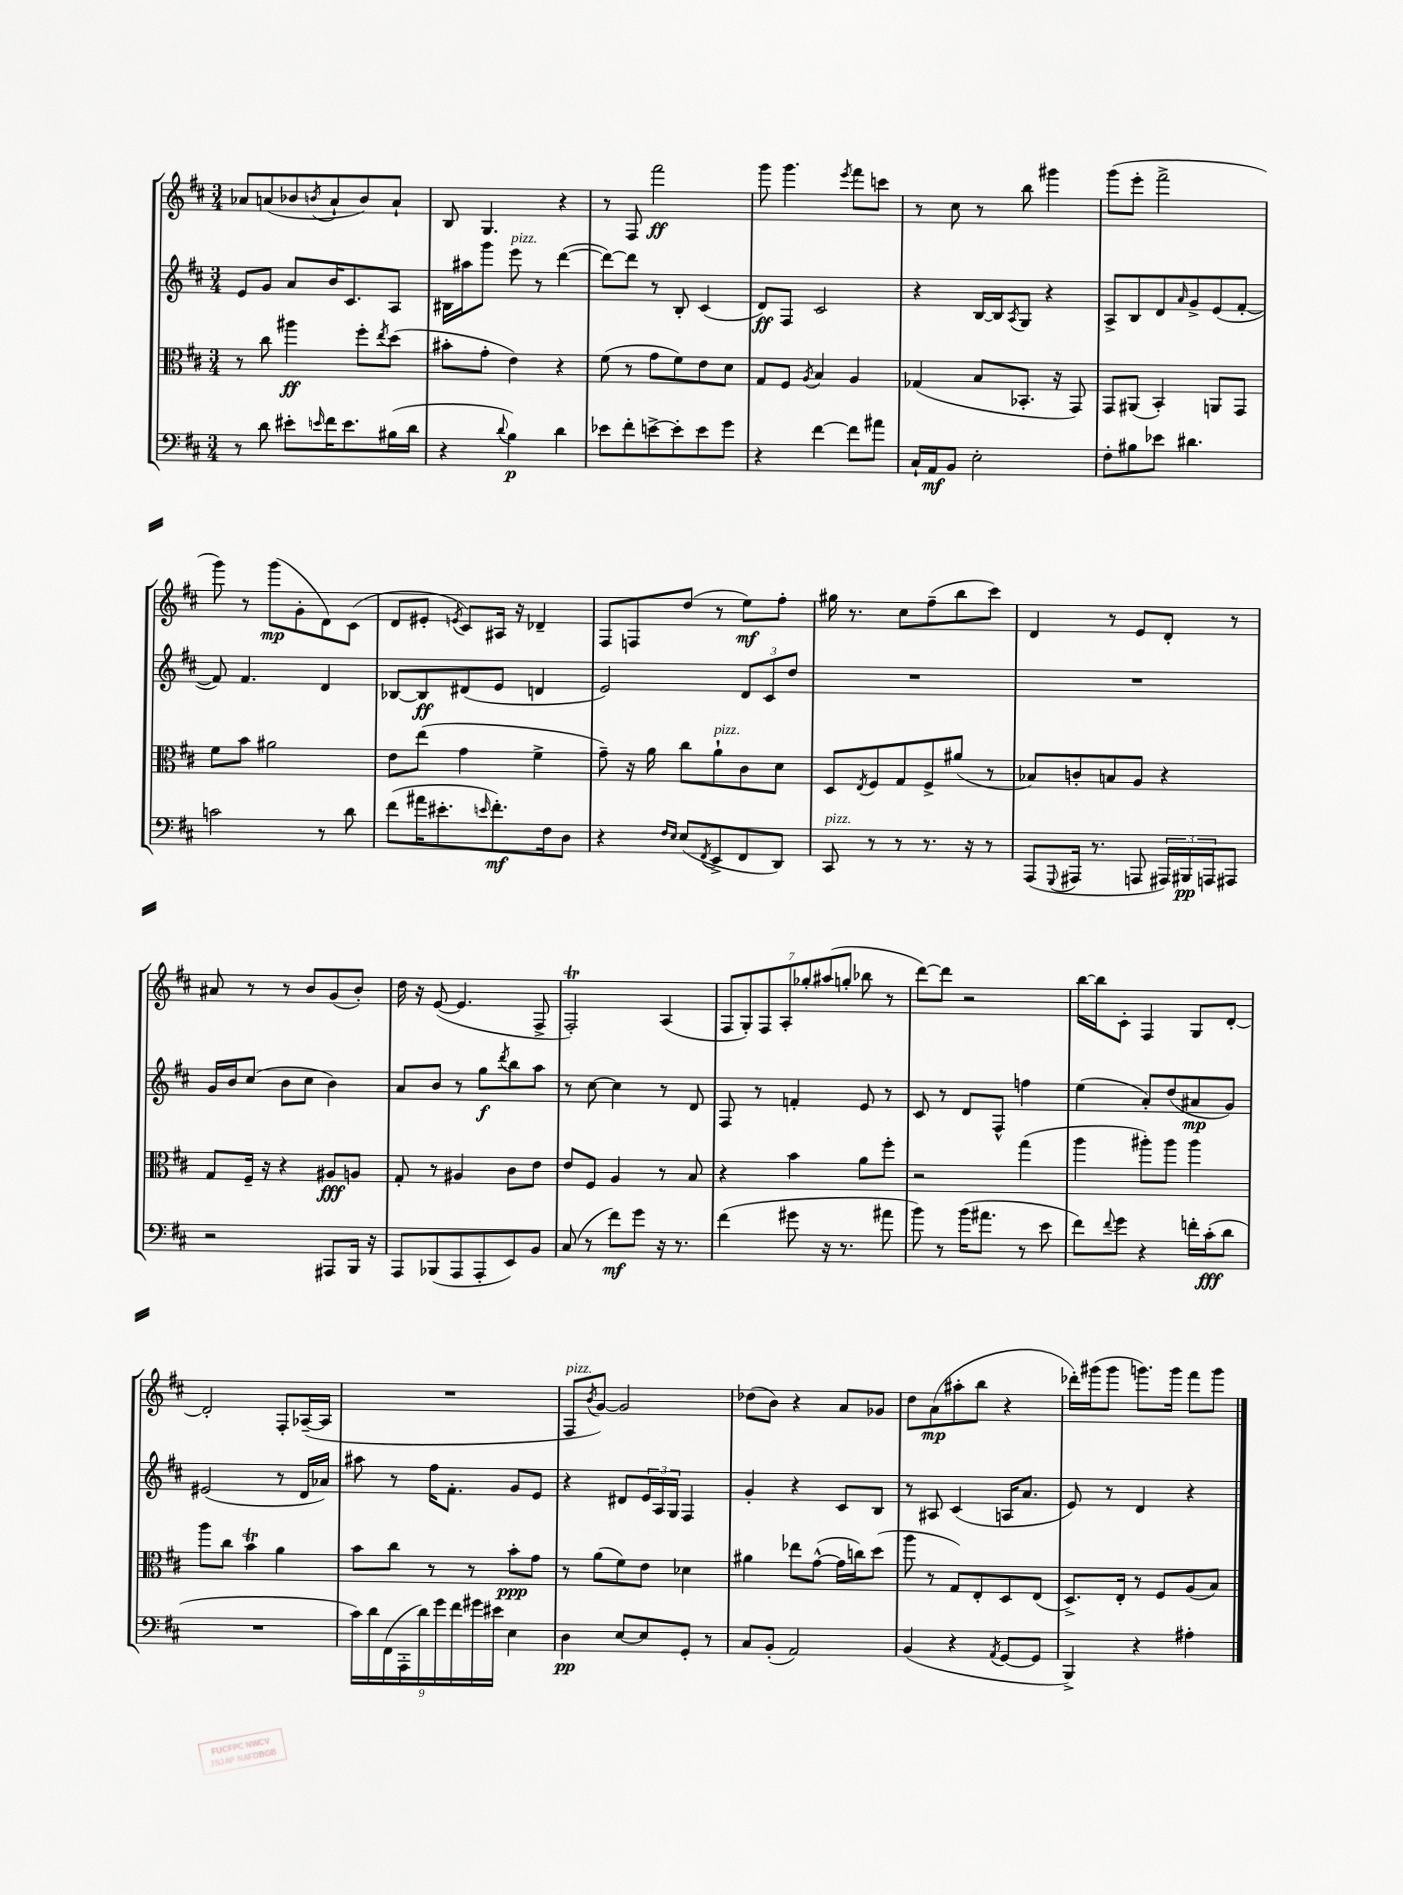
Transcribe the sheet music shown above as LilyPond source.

<<
\new StaffGroup <<
\new Staff = "s0" {
    \clef treble \key d \major \numericTimeSignature \time 3/4
    aes'8 a'8( bes'8 \acciaccatura { b'8 } a'8-! b'8) a'8-! |
    b8 g4. r4 |
    r8 fis8 fis'''2\ff |
    g'''8 g'''4. \acciaccatura { e'''8 } fis'''8 c'''8 |
    r8 cis''8 r8 b''8 gis'''4 |
    g'''8( e'''8-. fis'''2-> |
    g'''8) r8 g'''8\mp( g'8-. d'8) cis'8( |
    d'8 eis'8-. \acciaccatura { e'8 } cis'8) ais16 r16 des'4-- |
    fis8 f8 d''8( r8 e''8\mf) fis''8-. |
    gis''16 r8. cis''8 fis''8--( b''8 cis'''8) |
    d'4 r8 e'8 d'8-. r8 |
    ais'8 r8 r8 b'8 g'8( b'8-.) |
    d''16 r16 e'8~( e'4. fis8-> |
    fis2-.\trill) a4( |
    \tuplet 7/4 { fis8 g8-.) fis8 a8-. ges''8-. ais''8( g''8-. } bes''8 r8 |
    d'''8~) d'''8 r2 |
    b''16~ b''16 cis'8-. fis4 g8 d'8~-. |
    d'2-. fis8-. aes16~--( aes16 |
    R2. |
    fis8^\markup { \italic "pizz." } \acciaccatura { b'8 } g'8~) g'2 |
    des''8( b'8) r4 a'8 ges'8 |
    d''8 a'8\mp( ais''8-. b''8 r4 |
    des'''16-.) gis'''16( gis'''8 g'''8.) g'''16 fis'''8 g'''8 \bar "|." |
}
\new Staff = "s1" {
    \clef treble \key d \major \numericTimeSignature \time 3/4
    e'8 g'8 a'8 b'16 cis'8. a8 |
    bis16 ais''16 g'''8 e'''8^\markup { \italic "pizz." } r8 d'''4~( |
    d'''8~) d'''8 r8 b8-. cis'4( |
    d'8\ff) fis8 cis'2 |
    r4 b16~ b16 \acciaccatura { a8 } g8 r4 |
    a8-> b8 d'8 \grace { a'16 } g'8-> e'8( fis'8~-. |
    fis'8) fis'4. d'4 |
    bes8~ bes8\ff dis'8( e'8 d'4 |
    e'2) \tuplet 3/2 { d'8 cis'8 d''8 } |
    R2. |
    R2. |
    g'16 b'16 cis''8( b'8 cis''8 b'4) |
    a'8 b'8 r8 g''8\f \acciaccatura { d'''8 } b''8 a''8 |
    r8 cis''8~ cis''4 r8 d'8 |
    fis8 r8 f'4-. e'8 r8 |
    cis'8 r8 d'8 fis8-^ f''4 |
    e''4( a'8-.) d''8( ais'8\mp g'8) |
    eis'2( r8 d'16 aes'16) |
    ais''8 r8 fis''16 fis'8.-. g'8 e'8 |
    r4 dis'8 \tuplet 3/2 { e'16 a16 g16 } fis4 |
    g'4-. r4 cis'8 b8 |
    r8 ais8 cis'4( a16 a'8. |
    e'8) r8 d'4 r4 \bar "|." |
}
\new Staff = "s2" {
    \clef alto \key d \major \numericTimeSignature \time 3/4
    r8 cis''8 ais''4\ff fis''8-. \acciaccatura { e''8 } d''8( |
    bis'8-. g'8-. e'4) r4 |
    fis'8( r8 g'8 fis'8) e'8 d'8 |
    g8 fis8 \acciaccatura { a8 } b4 a4 |
    ges4( b8 bes,8.-. r16 g,8) |
    g,8 ais,8( b,4-.) a,8 g,8 |
    fis'8 b'8 ais'2 |
    e'8 e''8( g'4 fis'4-> |
    g'8--) r16 a'16 cis''8 a'8-!^\markup { \italic "pizz." } cis'8 d'8 |
    d8 \acciaccatura { e8 } fis8 g8 fis8-> ais'8( r8 |
    bes8) c'8-. b8 a8 r4 |
    g8 fis16-- r16 r4 ais8\fff a8 |
    g8-. r8 ais4 cis'8 e'8 |
    e'8 fis8 a4 r8 b8 |
    r4 b'4 a'8 fis''8-. |
    r2 g''4( |
    a''4 ais''8-.) ais''8 ais''4 |
    a''8 cis''8 b'4\trill a'4 |
    b'8 cis''8 r8 r8 b'8-.\ppp g'8 |
    r8 a'8( fis'8) e'8 des'4 |
    ais'4 ees''8 g'8~-^( g'16 c''16) d''8( |
    a''8 r8 g8) e8-. d8 e8( |
    d8.->) e16-. r8 fis8 a8( b8) \bar "|." |
}
\new Staff = "s3" {
    \clef bass \key d \major \numericTimeSignature \time 3/4
    r8 d'8 eis'8-. \grace { e'16 } fis'16 e'8. bis16( d'16 |
    r4 \appoggiatura { d'8 } b4\p) d'4 |
    ees'8 fis'8-. e'8~-> e'8-. e'8 g'8 |
    r4 fis'4~ fis'8 ais'8 |
    cis16-! a,16\mf b,8 e2-. |
    fis8-. bis8 ees'8 dis'4. |
    c'2 r8 d'8 |
    fis'8( ais'16 eis'8.-. \grace { e'16 } fis'8.-.\mf) fis16 d8 |
    r4 \grace { fis16 e16 } e8( \acciaccatura { fis,8 } e,8-> fis,8 d,8) |
    cis,8^\markup { \italic "pizz." } r8 r8 r8. r16 r8 |
    a,,8( \appoggiatura { g,,8 } ais,,16 r8. a,,8 \tuplet 3/2 { ais,,16) bis,,16\pp a,,16 } ais,,8 |
    r2 ais,,8 b,,16 r16 |
    a,,8 bes,,8( a,,8 a,,8-. e,8) b,8 |
    cis8( r8 fis'8\mf) g'8 r16 r8. |
    fis'4( gis'8 r16 r8. ais'8 |
    b'8) r8 b'16( ais'8. r8 e'8 |
    fis'8) \appoggiatura { fis'8 } g'8 r4 f'16-. cis'16-.\fff( d'8 |
    R2. |
    \tuplet 9/8 { cis'16) d'16 fis,16( a,,16-. d'16) g'16 fis'16 gis'16 eis'16 } e4 |
    d4\pp e8~ e8 g,8-. r8 |
    cis8 b,8-.( a,2) |
    b,4( r4 \acciaccatura { a,8 } g,8~ g,8 |
    b,,4->) r4 ais4-. \bar "|." |
}
>>
>>
\layout { \context { \Score \remove "Bar_number_engraver" } }
